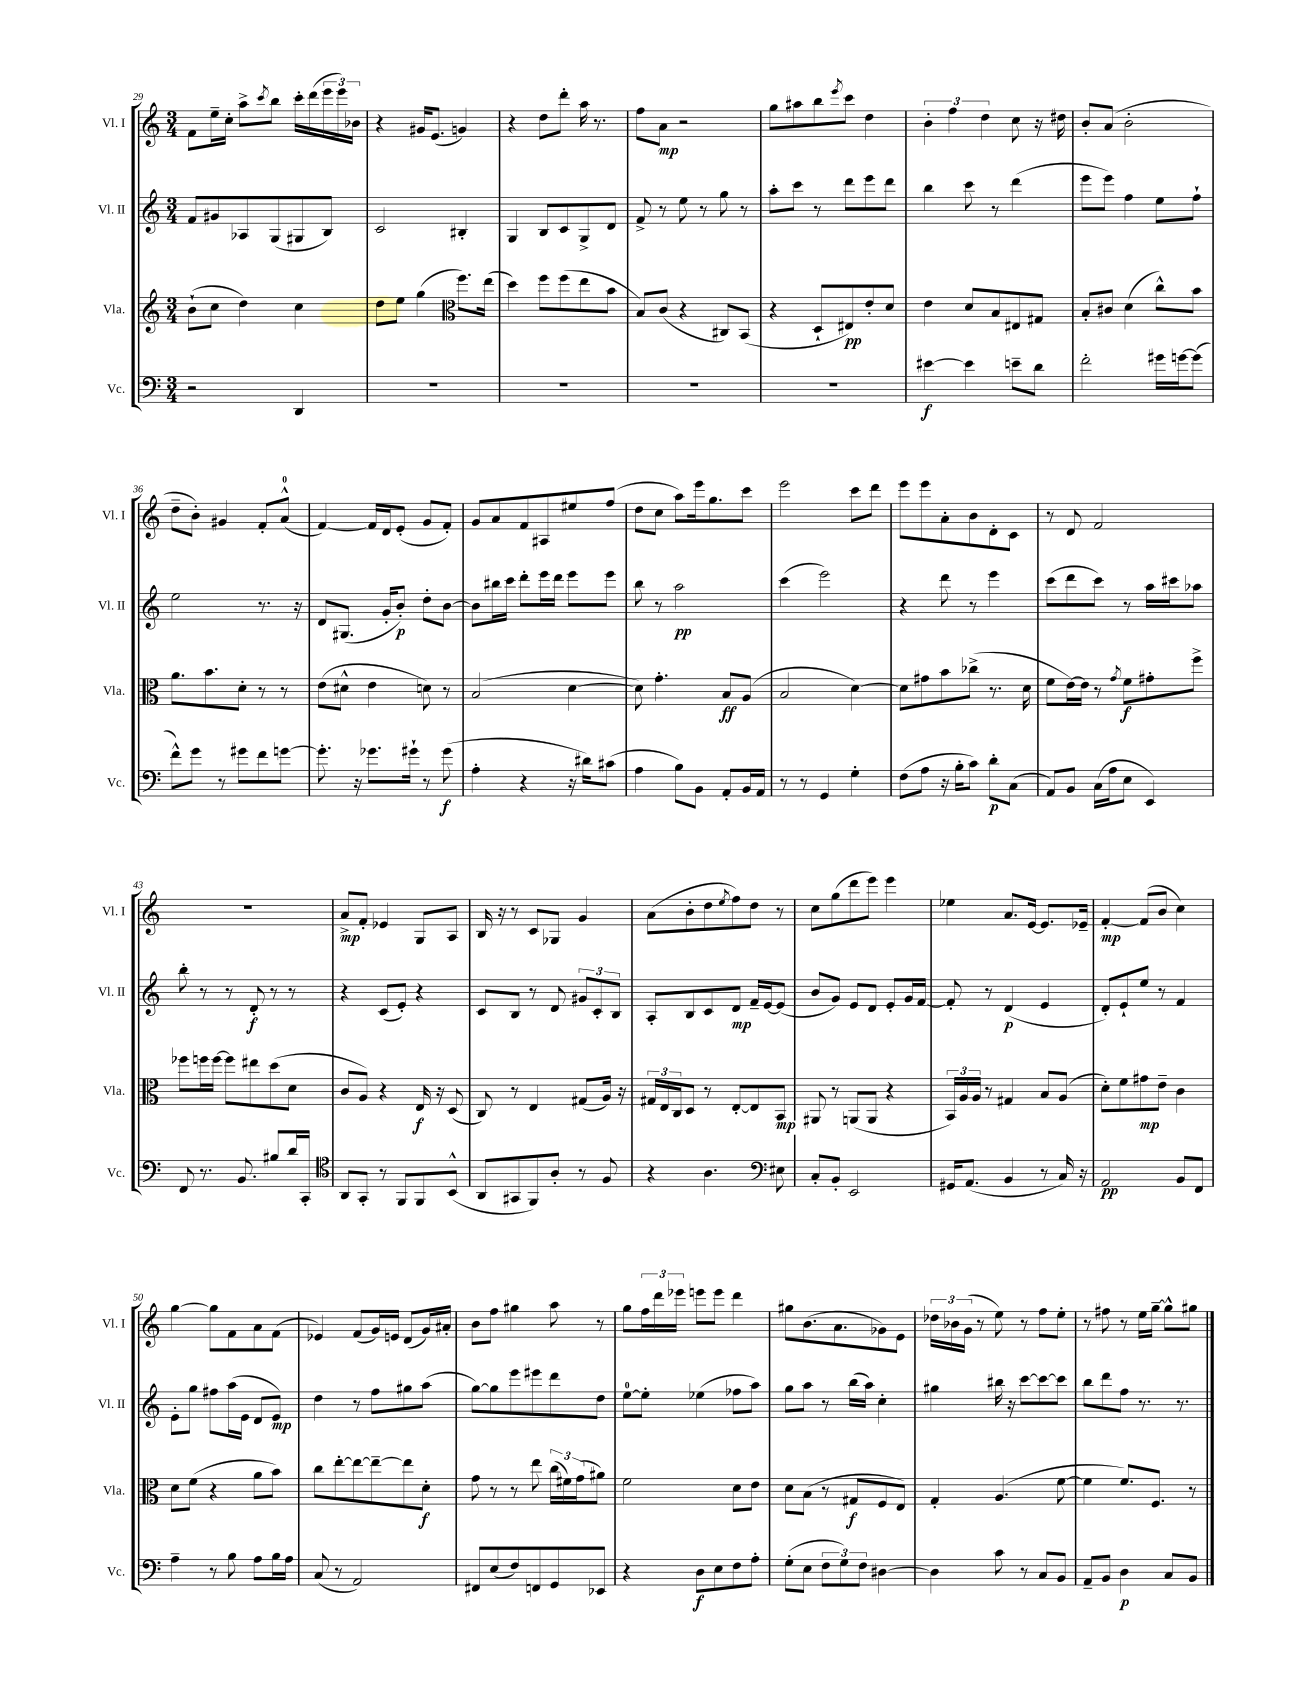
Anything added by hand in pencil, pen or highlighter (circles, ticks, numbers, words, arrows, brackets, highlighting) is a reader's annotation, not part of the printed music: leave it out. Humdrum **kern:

**kern	**kern	**kern	**kern
*staff4	*staff3	*staff2	*staff1
*clefF4	*clefG2	*clefG2	*clefG2
*k[]	*k[]	*k[]	*k[]
*M3/4	*M3/4	*M3/4	*M3/4
2r	(8b`\L	8f/L	8f\L
.	8cc\J	8g#/	16ee~\L
.	.	.	16cc'\JJ
.	4dd\)	8A-/	8aa^\L
.	.	.	8qccc/
.	.	(8G/	8bb\J
4DD/	4cc\	8G#/	16ccc'\LL
.	.	.	(16ddd\
.	.	8B/J)	24eee\
.	.	.	24eee\)
.	.	.	24b-\JJ
=	=	=	=
2.r	8dd\L	2c/	4r
.	8ee\J	.	.
.	(4gg\	.	16g#/LK
.	.	.	(8.e/J
*	*clefC3	*	*
.	8.ff\L)	4B#'/	4g/)
.	(16ee\Jk	.	.
=	=	=	=
2.r	4dd\)	4G/	4r
.	8ff\L	8B/L	8dd\L
.	(8ff\	8c/	8ddd'\J
.	8ee\	8G^/	16aa\
.	.	.	8.r
.	8b\J	8d/J	.
=	=	=	=
2.r	8B/L)	8f^/	8ff\L
.	(8c/J	8r	8a\J
.	4r	8ee\	2r
.	.	8r	.
.	8C#/L)	8gg\	.
.	(8BB/J	8r	.
=	=	=	=
2.r	4r	8aa'\L	8gg\L
.	.	8ccc\J	8aa#\
.	8D`/L	8r	8bb\
.	.	.	8qeee/
.	8E#/)	8ddd\L	8ccc\J
.	8e'/	8eee\	4dd\
.	8d/J	8ddd\J	.
=	=	=	=
[4e#\	4e\	4bb\	6b'\
.	.	.	6ff\
4e#\]	8d/L	8ccc\	.
.	.	.	6dd\
.	8B/	8r	.
8e~\L	8E#/	(4ddd\	8cc\
8d\J	8G#/J	.	16r
.	.	.	16dd#\
=	=	=	=
2f'\	8B'/L	8eee\L	8b'/L
.	8c#/J	8eee\J)	(8a/J
.	(4d\	4ff\	2b'\
16g#\LL	8cc^^\L)	8ee\L	.
[16g\J	.	.	.
(8g\]J	8b\J	8ff`\J	.
=	=	=	=
8f^^\L)	8.a\L	2ee\	8dd~\L
8g\J	.	.	8b'\J)
.	8.b\	.	.
8r	.	.	4g#/
8g#\L	8d'\J	.	.
8f\	8r	8.r	8f'/L
[8g\J	8r	.	(8a^^/J
.	.	16r	.
=	=	=	=
8.g'\]	(8e\L	8d/L	[4f/)
.	8d#^^\J	(8.G#/J	.
16r	.	.	.
8.g-\L	4e\	.	16f/]LL
.	.	16g'/LK	16d/J
.	.	8b'/J)	(8e'/J
16g#`\Jk	.	.	.
8r	8d\)	8dd'\L	8g/L
(8g#\	8r	[8b\J	8f'/J)
=	=	=	=
4A'\	(2B/	8b\]L	8g/L
.	.	16bb#\L	8a/
.	.	16ccc\JJ	.
4r	.	8ddd'\L	8f/
.	.	16eee\L	8A#/
.	.	16ddd\JJ	.
16r	[4d\	8eee\L	8ee#/
16d#\LK)	.	.	.
(8c#\J	.	8eee\J	(8ff/J
=	=	=	=
4A\	8d\])	8bb\	8dd\L
.	4.g'\	8r	8cc\J
8B\L)	.	2aa\	8aa\L)
8BB\J	.	.	16eee\k
.	.	.	8.gg\
8AA'/L	8B/L	.	.
16BB/L	(8A/J	.	8ccc\J
16AA/JJ	.	.	.
=	=	=	=
8r	2B/	(4ccc\	2eee\
8r	.	.	.
4GG/	.	2eee\)	.
4G'\	[4d\)	.	8ccc\L
.	.	.	8ddd\J
=	=	=	=
(8F\L	8d\]L	4r	8eee\L
8A\J	8g#\	.	8eee\
16r	8b\	8ddd\	8a'\
16B'\LK	.	.	.
8c\J)	(8cc-^\J	8r	8b\
8d'\L	8.r	4eee\	8d'\
(8C\J	.	.	8c\J
.	16d\	.	.
=	=	=	=
8AA/L)	8f\L	(8ccc\L	8r
8BB/J	[16e\L)	8ddd\	8d/
.	16e\]JJ	.	.
(16C\LL	8r	8ccc\J)	2f/
16A\J	.	.	.
.	8qg/	.	.
8E\J	8f\L	8r	.
4EE/)	8g#'\	16aa\LL	.
.	.	16ccc#\J	.
.	8ff^\J	8aa-\J	.
=	=	=	=
8FF/	8ff-\L	8bb'\	2.r
8.r	16ff\L	8r	.
.	[16ff\JJ	.	.
.	8ff\]L	8r	.
8.BB/	.	.	.
.	8ee#\	8d'/	.
8B#/L	(8dd\	8r	.
16d/L	8d\J	8r	.
16CC'/JJ	.	.	.
=	=	=	=
*clefC4	*	*	*
8AA/L	8c/L	4r	8a^/L
8GG'/J	8A/J)	.	8f'/J
8r	4r	(8c/L	4e-/
8FF/L	.	8e'/J)	.
8FF/	16E/	4r	8G/L
.	16r	.	.
(8BB^^/J	(8D/	.	8A/J
=	=	=	=
8AA/L	8C/)	8c/L	16B/
.	.	.	16r
8GG#/	8r	8B/J	8r
8FF/)	4E/	8r	8c/L
8A'/J	.	8d/	8G-/J
8r	(8G#/L	12g#/L	4g/
.	.	12c'/	.
8F/	16A/Jk)	.	.
.	.	12B/J	.
.	16r	.	.
=	=	=	=
4r	24G#/LL	8A'/L	(8a\L
.	24E/	.	.
.	24C/J	.	.
.	8D/J	8B/	8b'\
4.A\	8r	8c/	8dd\
.	.	.	8qee/
.	[8E'/L	8d/J	8ff\)
.	8E/]	16f~/LL	8dd\J
.	.	[16e/J	.
*clefF4	*	*	*
8E#\	8BB/J	(8e/]J	8r
=	=	=	=
8C'/L	8AA#/	8b/L	8cc\L
8BB'/J	8r	8g/J)	(8gg\
2EE/	(8AA/L	8e/L	8ddd\
.	8AA/J	8d/J	8eee\J)
.	4r	8e'/L	4eee\
.	.	16g/L	.
.	.	[16f/JJ	.
=	=	=	=
16GG#/LK	24BB/LL)	8f'/]	4ee-\
.	24A/	.	.
(8.AA/J	.	.	.
.	24A/JJ	.	.
.	8r	8r	.
4BB/	4G#/	(4d/	8.a/L
.	.	.	[16e/Jk
8r	8B/L	4e/	8.e/]L
16C/)	(8A/J	.	.
16r	.	.	16e-~/Jk
=	=	=	=
2AA/	8d'\L)	8d'/L)	[4f'/
.	8f\	8e`/	.
.	8g#\	8ee/J	(8f/]L
.	8e~\J	8r	8b/J
8BB/L	4c\	4f/	4cc\)
8FF/J	.	.	.
=	=	=	=
4A~\	8d\L	8e'\L	[4gg\
.	(8f\J	8gg\J	.
8r	4r	8ff#\L	8gg\]L
8B\	.	(16aa\L	8f\
.	.	16e\JJ	.
8A\L	8a\L	8d/L	8a\
16B\L	8b\J)	8e/J)	(8f\J
16A\JJ	.	.	.
=	=	=	=
(8C/	8cc\L	4dd\	4e-/)
8r	[8ee'\	.	.
2AA/)	8ee\_	8r	(8f/L
.	8ee~\_	8ff\L	16g/L)
.	.	.	16e/JJ
.	8ee\]	8gg#\	(8d/L
.	8d'\J	(8aa\J	16g/L)
.	.	.	16a#'/JJ
=	=	=	=
8FF#/L	8g\	[8gg\L)	8b\L
(8E/	8r	8gg\]	8ff\J
8F/)	8r	8eee\	4gg#\
8FF/	8ee\	8eee#\	.
8GG/	(24cc\LL	8ddd\	8aa\
.	24f#\)	.	.
.	(24g\J	.	.
8EE-/J	8a#\J)	8dd\J	8r
=	=	=	=
4r	2f\	[8ee\L	8gg\L
.	.	8ee'\]J	24ff\L
.	.	.	24ddd\
.	.	.	24eee-\JJ
8D\L	.	(4ee-\	8eee\L
8E\	.	.	8eee\J
8F\	8d\L	8ff-\L	4ddd\
8A'\J	8e\J	8aa\J)	.
=	=	=	=
(8G'\L	8d\L	8gg\L	8gg#\L
8E\J	(8B\J	8aa\J	(8.b\
12F\L	8r	8r	.
.	.	.	8.a\
12G\)	.	.	.
.	8G#/L	(16bb\LL	.
12F\J	.	.	.
.	.	16aa\JJ)	.
[4D#\	8F/	4cc'\	8g-\)
.	8E/J)	.	8e\J
=	=	=	=
4D#\]	4G'/	4gg#\	24dd-\LL
.	.	.	24b-\
.	.	.	(24g\JJ
.	.	.	8r
8c\	(4.A/	16bb#\	8ee\)
.	.	16r	.
8r	.	[8ccc\L	8r
8C/L	.	8ccc\_	8ff\L
8BB/J	[8f\	8ccc\]J	8ee'\J
=	=	=	=
8AA~/L	4f\]	8bb\L	8r
8BB/J	.	8ddd\	8ff#\
4D\	8.f/L)	8ff\J	8r
.	.	8.r	16ee\LL
.	8.F/J	.	[16gg~\JJ
8C/L	.	.	8gg^^\]L
.	.	8.r	.
8BB/J	8r	.	8gg#\J
==	==	==	==
*-	*-	*-	*-
